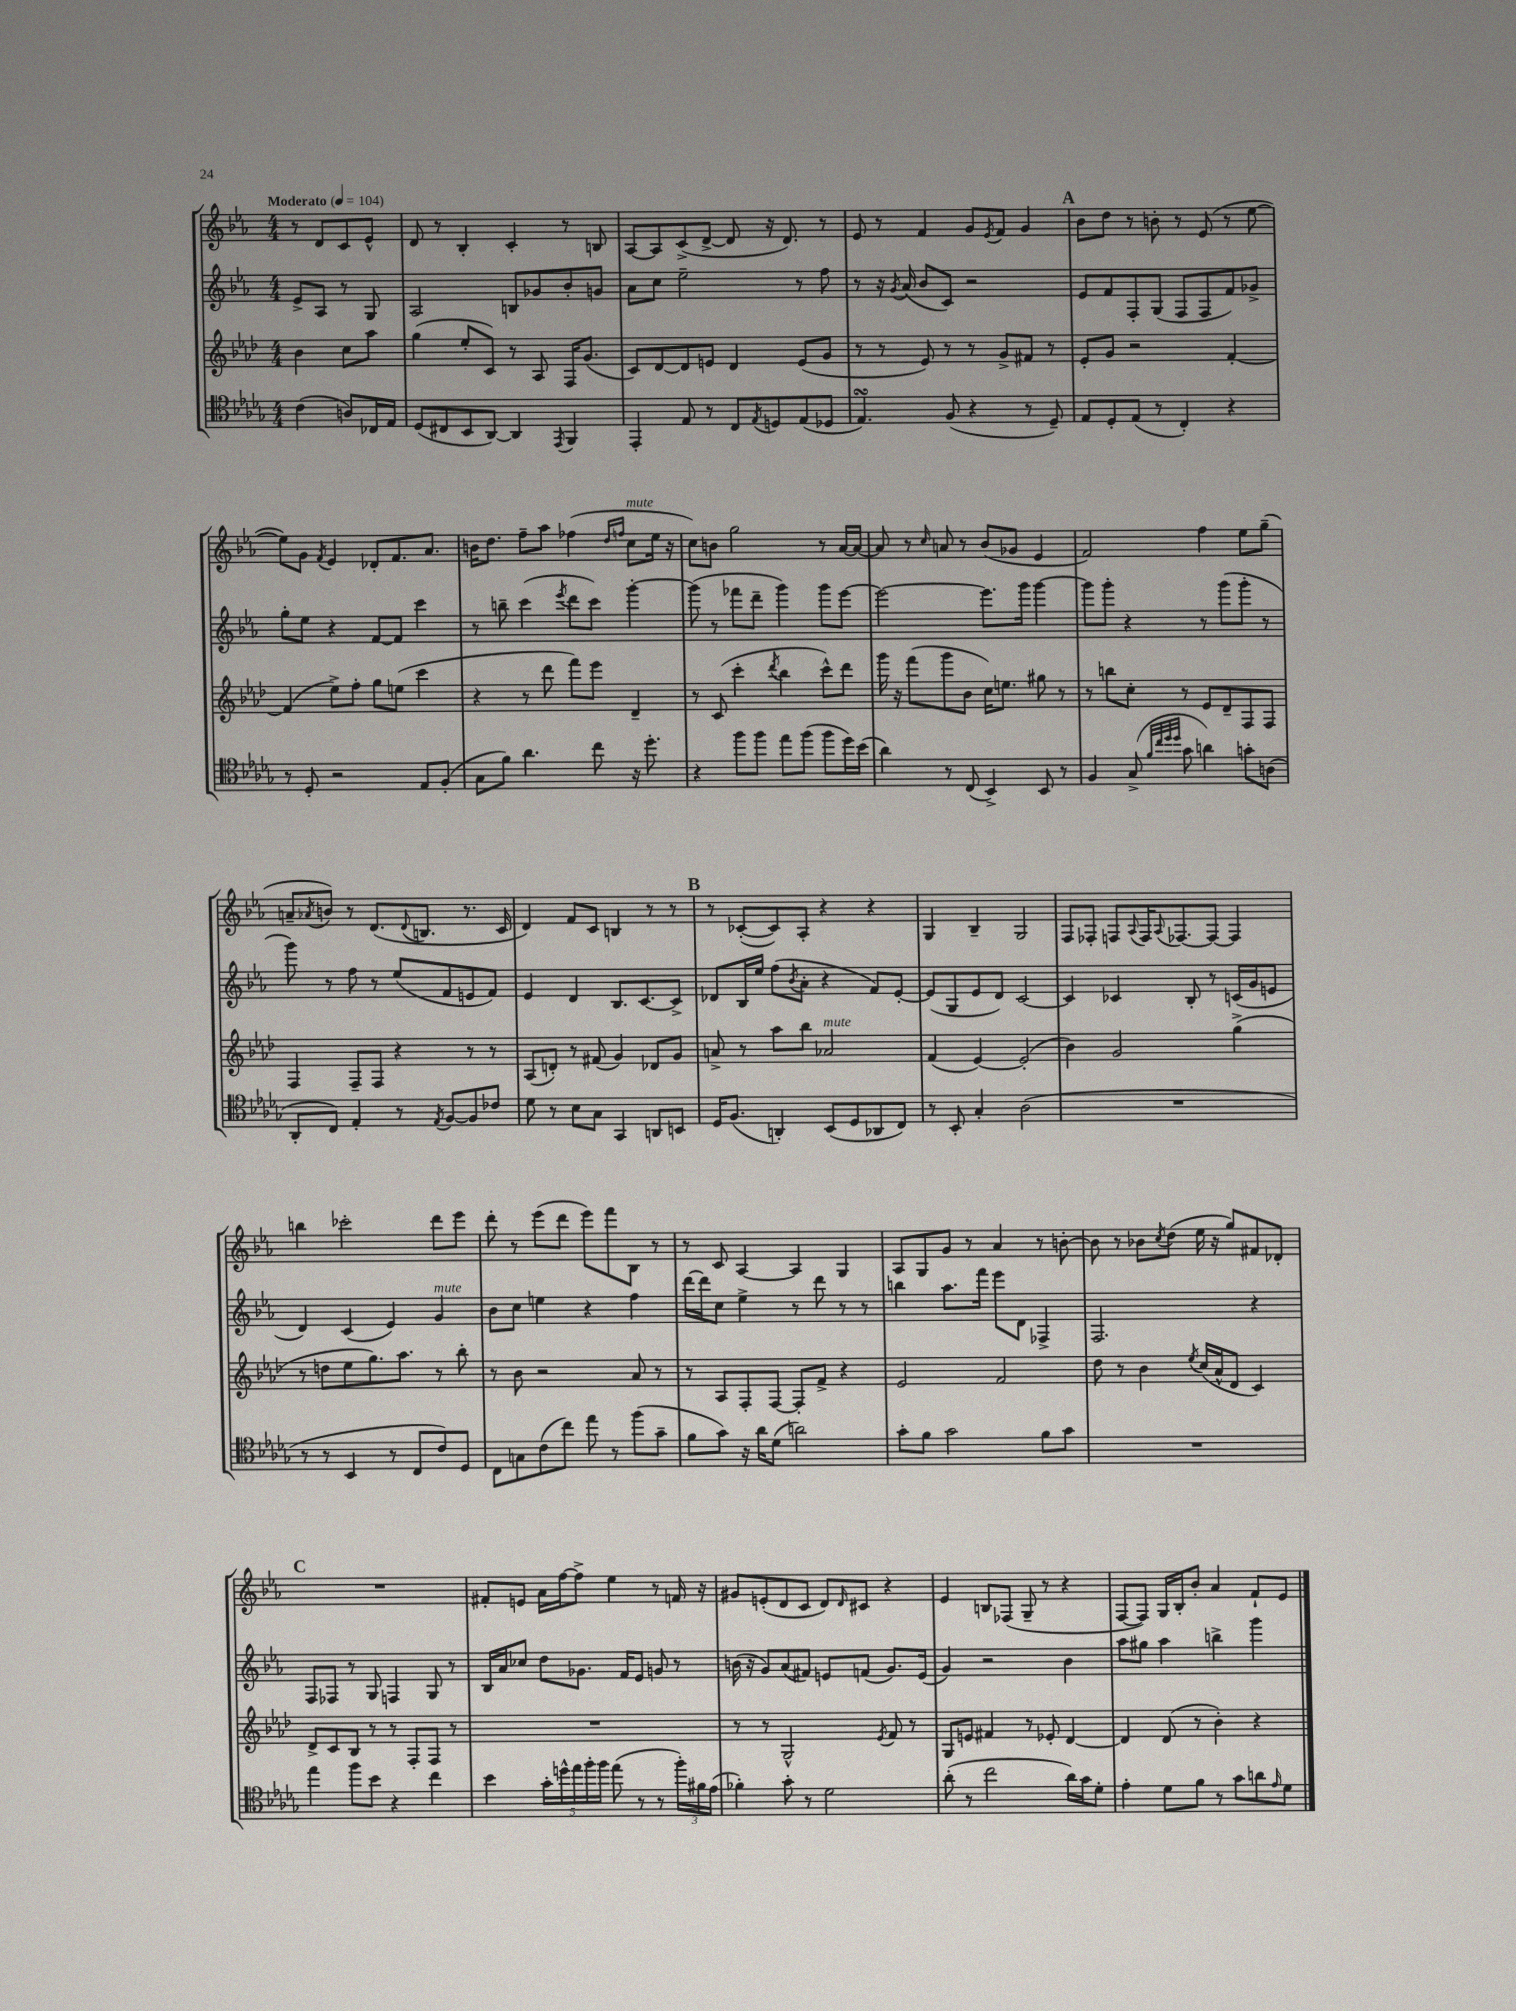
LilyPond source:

<<
\new StaffGroup <<
\new Staff = "s0" {
    \clef treble \key ees \major \numericTimeSignature \time 4/4 \partial 2 \tempo "Moderato" 4 = 104
    r8 d'8 c'8 ees'8-^ |
    d'8 r8 bes4-. c'4-. r8 b8 |
    aes8~ aes8 c'8->( d'8~-> d'8 r16 d'8.) r8 |
    ees'8 r8 f'4 g'8 \acciaccatura { ees'8 } f'8 g'4 |
    \mark \markup { \bold "A" } bes'8 d''8 r8 b'8-. r8 ees'8( r8 ees''8~ |
    ees''8) g'8 \acciaccatura { f'8 } ees'4 des'8-. f'8. aes'8. |
    b'16 d''8. f''8-- aes''8 fes''4( \grace { d''16 f''16 } c''8^\markup { \italic "mute" } ees''16 r16 |
    c''8) b'8 g''2 r8 aes'16~ aes'16~ |
    aes'8 r8 \grace { c''16 } a'8 r8 bes'8( ges'8 ees'4 |
    f'2) f''4 ees''8 g''8--( |
    a'8-- \acciaccatura { aes'8 } b'8) r8 d'8.( \appoggiatura { d'8 } b8. r8. c'16 |
    d'4) f'8 c'8 b4 r8 r8 |
    \mark \markup { \bold "B" } r8 ces'8~-.( ces'8) aes8-. r4 r4 |
    g4 bes4-- g2 |
    f8 fes8-. f8 \appoggiatura { aes8 } f16 \appoggiatura { aes8 } fes8.~ fes8~ fes4 |
    b''4 ces'''2-. d'''8 ees'''8 |
    d'''8-. r8 ees'''8( d'''8 ees'''8) f'''8 bes8 r8 |
    r8 c'8 aes4~ aes4 g4 |
    aes8 g8 g'8 r8 aes'4 r8 b'8~-. |
    b'8 r8 bes'8 \acciaccatura { c''8 } d''8( ees''16 r16 g''8) fis'8 des'8-. |
    \mark \markup { \bold "C" } R1 |
    fis'8-. e'8 aes'16 f''16~ f''8-> ees''4 r8 f'16 r16 |
    gis'8 e'8-.( d'8 c'8 d'8) \grace { d'16 } cis'8 r4 |
    ees'4 b8 fes8( g8-- r8 r4 |
    f8~ f8) g16 bes16-. bes'8-. aes'4 f'8-! ees'8 \bar "|." |
}
\new Staff = "s1" {
    \clef treble \key ees \major \numericTimeSignature \time 4/4 \partial 2
    ees'8-> aes8 r8 g8 |
    aes2 b8 ges'8 bes'8-. g'8 |
    aes'8 c''8 ees''2-- r8 f''8 |
    r8 r16 \acciaccatura { g'8 } aes'16( bes'8 c'8) r2 |
    \mark \markup { \bold "A" } ees'8 f'8 f8-. g8( f8 f8 f'8) ges'8-> |
    g''8-. ees''8 r4 f'8~ f'8 c'''4 |
    r8 b''8-- c'''4( \acciaccatura { ees'''8 } d'''8 c'''8) g'''4~-. |
    g'''8( r8 fes'''8 d'''8-- g'''4) g'''8 ees'''8~ |
    ees'''2~ ees'''8. g'''16 g'''4~ |
    g'''8 g'''8-. r4 r8 g'''8( g'''8-. r8 |
    g'''8) r8 f''8 r8 ees''8( f'8 e'8 f'8) |
    ees'4 d'4 bes8. c'8.~ c'8-> |
    \mark \markup { \bold "B" } des'8 bes16 ees''16 f''8( \acciaccatura { bes'8 } aes'8-. r4 f'8) ees'8~-. |
    ees'8( g8 ees'8 d'8) c'2~ |
    c'4 ces'4 bes8-. r8 c'16( g'16 e'8 |
    d'4) c'4( ees'4) g'4^\markup { \italic "mute" } |
    bes'8 c''8 e''4 r4 f''4 |
    d'''16~ d'''16 c''8 ees''4-> r8 d'''8 r8 r8 |
    b''4 aes''8. f'''16 ees'''8 d'8 fes4-> |
    f2. r4 |
    \mark \markup { \bold "C" } f8 fes8 r8 g8 f4 g8 r8 |
    bes16 aes'16 ces''8 d''8 ges'8. f'16 ees'8 g'8 r8 |
    b'16( r16 g'8) aes'8( fis'8) e'8 f'8( g'8.) e'16( |
    g'4) r2 bes'4 |
    aes''8 gis''8 aes''4 b''4-> g'''4 \bar "|." |
}
\new Staff = "s2" {
    \clef treble \key aes \major \numericTimeSignature \time 4/4 \partial 2
    bes'4 c''8 aes''8 |
    g''4( ees''8-. c'8) r8 aes8 f16 g'8.( |
    c'8) des'8~ des'8 e'8 des'4 e'8( g'8 |
    r8 r8 ees'8) r8 r8 g'8-> fis'8 r8 |
    \mark \markup { \bold "A" } ees'8-. g'8 r2 f'4~-. |
    f'4( ees''8->) f''8-. g''8 e''8( c'''4 |
    r4 r8 des'''8 f'''8) ees'''8 des'4-- |
    r8 c'8( c'''4-. \acciaccatura { des'''8 } bes''4 c'''8-^) des'''8 |
    g'''16 r16 f'''8( g'''8 bes'8 c''16) e''8. gis''8 r8 |
    r8 b''8 c''8-. r8 ees'8 des'8-- f8 f8 |
    f4 f8-- f8 r4 r8 r8 |
    aes8( d'8-.) r8 fis'8( g'4) des'8 g'8 |
    \mark \markup { \bold "B" } a'8-> r8 aes''8 bes''8 aes'2^\markup { \italic "mute" } |
    f'4( ees'4~) ees'2-.( |
    bes'4) g'2 g''4->( |
    r8 d''8 ees''8 g''8.) aes''8. r8 bes''8-. |
    r8 bes'8 r2 aes'8 r8 |
    r8 aes8 f8-. f8~ f8-. f'8-> r4 |
    ees'2 f'2 |
    des''8 r8 bes'4 \acciaccatura { ees''8 } c''16( aes'16-^ des'8 c'4) |
    \mark \markup { \bold "C" } des'8-> c'8 bes8 r8 r8 f8-. f8 r8 |
    R1 |
    r8 r8 g2-^ \acciaccatura { ees'8 } f'8 r8 |
    g8 e'8 fis'4 r8 ees'8-. des'4~ |
    des'4 des'8( r8 bes'4-.) r4 \bar "|." |
}
\new Staff = "s3" {
    \clef tenor \key des \major \numericTimeSignature \time 4/4 \partial 2
    c'4( a8) ces16 ees16 |
    des8( cis8 bes,8 aes,8~) aes,4 \acciaccatura { ees,8 } f,4 |
    ees,4-. ees8 r8 c8 \acciaccatura { ees8 } d8 ees8( des8 |
    ees4.\turn) f8( r4 r8 des8--) |
    \mark \markup { \bold "A" } ees8 des8-. ees8( r8 c4-.) r4 |
    r8 des8-. r2 ees8 f8-.( |
    ges8 f'8) aes'4. c''8 r16 des''8.-. |
    r4 f''8 f''8 ees''8 f''8( f''8 des''16) bes'16( |
    aes'4) r8 c8( bes,4->) bes,8 r8 |
    f4 ges8->( \grace { f'32 c''32 des''32 des''32 } ges'8 a'4) g'8-. a8( |
    aes,8-. c8) ees4-. r8 \acciaccatura { ees8 } f8~ f8 ces'8 |
    des'8 r8 bes8 ges8 ges,4 a,8 b,8 |
    \mark \markup { \bold "B" } des16 f8.( a,4-.) bes,8( des8 aes,8 c8) |
    r8 bes,8-. ges4-. aes2( |
    R1 |
    r8 r8 bes,4 r8 c8 c'8) des8 |
    c8 g8 c'8( c''8) ees''8 r8 f''8( ges'8-- |
    f'8 ges'8) r16 aes'16 des'8( a'2) |
    ges'8-. f'8 ges'2 f'8 ges'8 |
    R1 |
    \mark \markup { \bold "C" } ees''4 f''8 bes'8 r4 c''4 |
    bes'4 \tuplet 5/4 { ges'16-. d''16-^ ees''16 f''16-. f''16 } ees''8( r8 r8 \tuplet 3/2 { f''16-.) fis'16 ees'16( } |
    fes'4-.) ges'8-. r8 des'2 |
    aes'8-.( r8 c''2 aes'16) ges'16 des'8-. |
    ees'4-. des'8 f'8 r8 ges'8 a'8 \grace { ees'16 } des'8 \bar "|." |
}
>>
>>
\layout { \context { \Score \remove "Bar_number_engraver" } }
